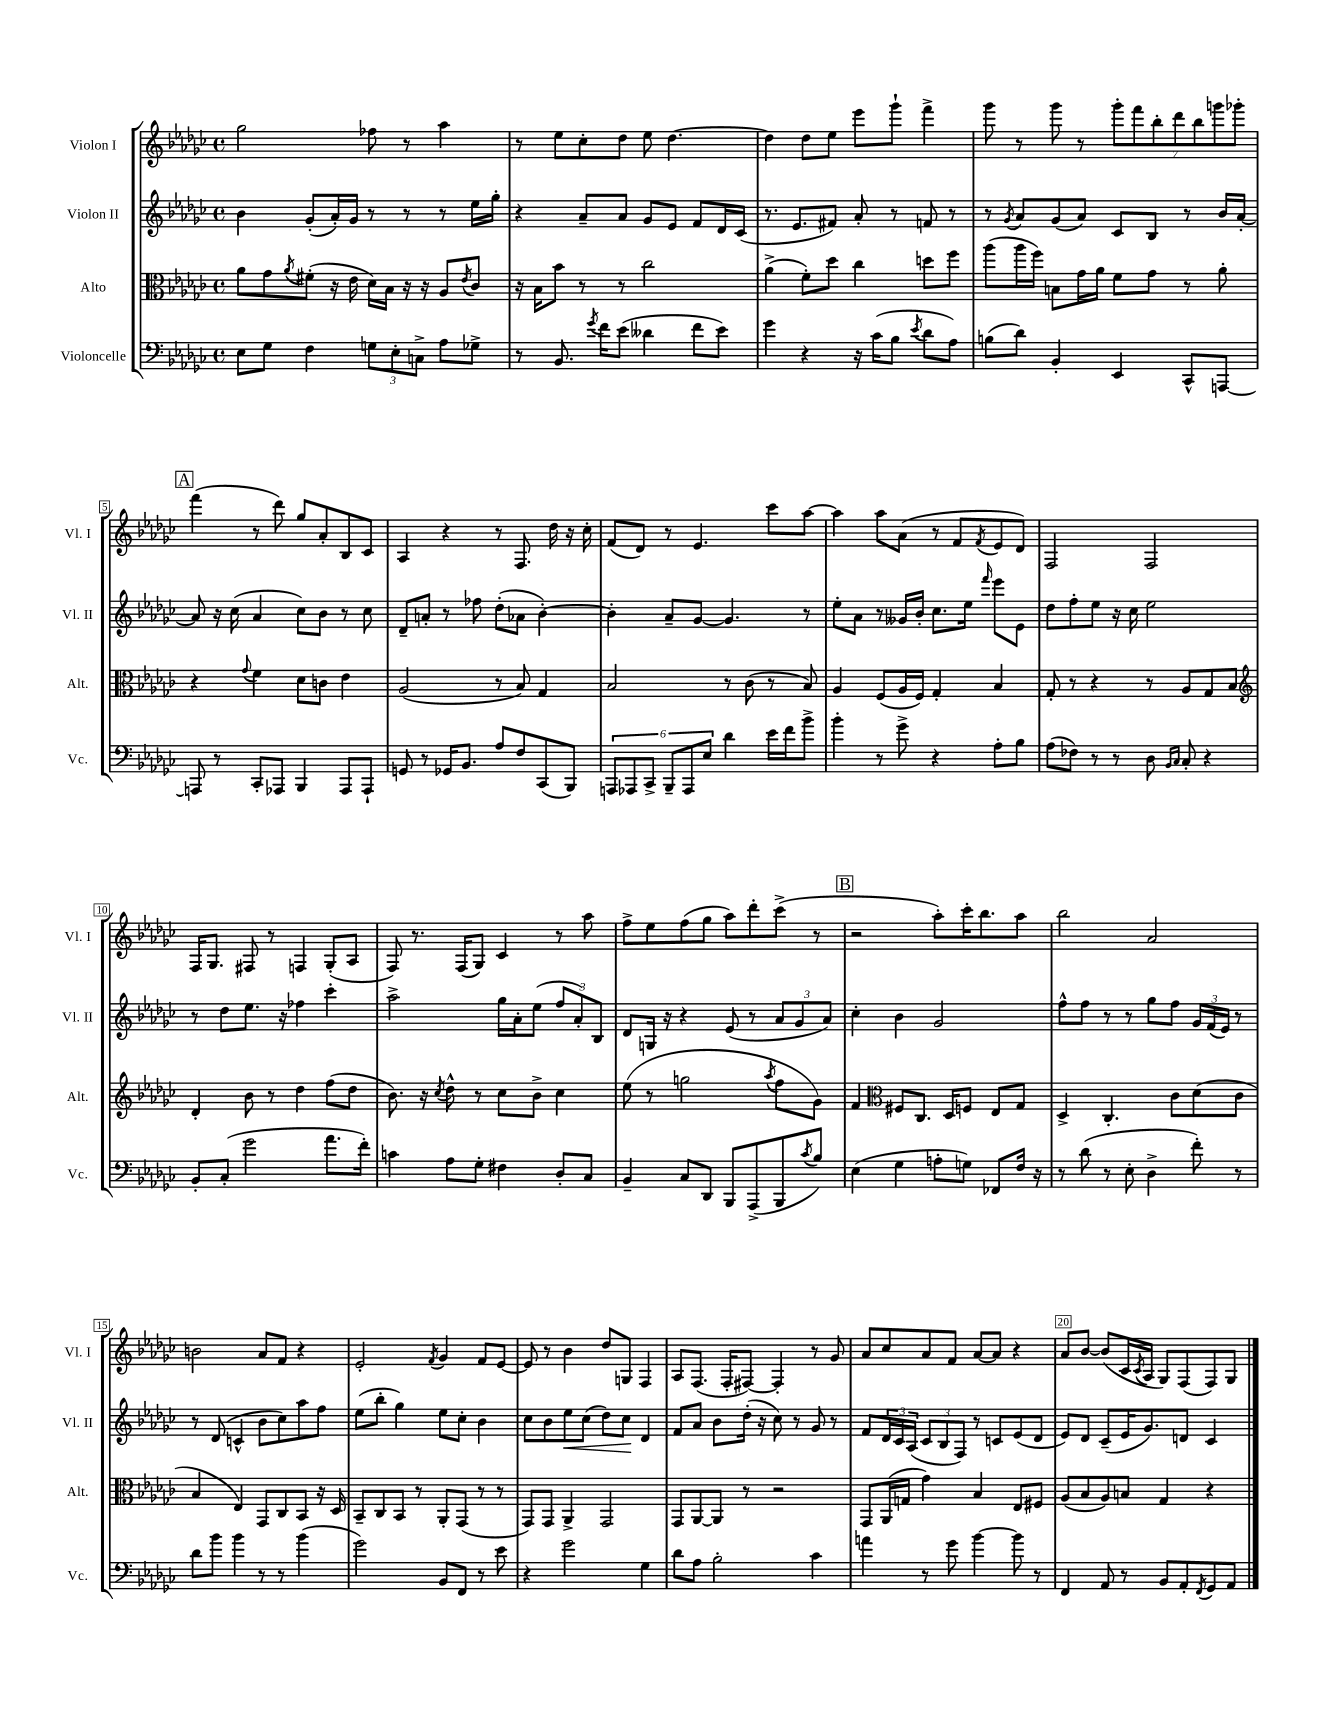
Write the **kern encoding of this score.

**kern	**kern	**kern	**kern
*staff4	*staff3	*staff2	*staff1
*clefF4	*clefC3	*clefG2	*clefG2
*k[b-e-a-d-g-c-]	*k[b-e-a-d-g-c-]	*k[b-e-a-d-g-c-]	*k[b-e-a-d-g-c-]
*M4/4	*M4/4	*M4/4	*M4/4
*met(c)	*met(c)	*met(c)	*met(c)
8E-\L	8a-\L	4b-\	2gg-\
8G-\J	8g-\	.	.
.	8qa-/	.	.
4F\	(8f#'\J	(8g-'/L	.
.	16r	16a-'/L)	.
.	16e-\	16g-/JJ	.
12G\L	16d-\LL)	8r	8ff-\
.	16B-\JJ	.	.
12E-'\	.	.	.
.	16r	8r	8r
12C^\J	.	.	.
.	16r	.	.
8A-\L	8A-/L	8r	4aa-\
.	8qe-/	.	.
8G-^\J	8c-/J	16ee-\LL	.
.	.	16gg-'\JJ	.
=	=	=	=
8r	16r	4r	8r
.	16B-\LK	.	.
8.BB-/	8b-\J	.	8ee-\L
.	8r	8a-~/L	8cc-'\
8qg-/	.	.	.
16f\LK	.	.	.
(8e-\J	8r	8a-/J	8dd-\J
4d--\	2cc-\	8g-/L	8ee-\
.	.	8e-/J	[4.dd-\
8f\L	.	8f/L	.
8e-\J)	.	16d-/L	.
.	.	(16c-/JJ	.
=	=	=	=
4g-\	(4a-^\	8.r	4dd-\]
.	.	8.e-/L	.
4r	8f'\L)	.	8dd-\L
.	8dd-\J	8f#/J)	8ee-\J
16r	4cc-\	8a-'/	8eee-\L
(16c-\LK	.	.	.
8B-\J	.	8r	8ggg-`\J
8qe-/	.	.	.
8d-\L	8dd\L	8f/	4fff^\
8A-\J)	8ff\J	8r	.
=	=	=	=
(8B\L	(8aa-\L	8r	8ggg-\
.	.	8qg-/	.
8d-\J)	16aa-\L	8a-/L	8r
.	16ff\JJ)	.	.
4BB-'/	8B\L	(8g-/	8ggg-\
.	16g-\L	8a-/J)	8r
.	16a-\JJ	.	.
4EE-/	8f\L	8c-/L	14ggg-'\L
.	.	.	14fff\
.	8g-\J	8B-/J	.
.	.	.	14bb-'\
.	.	.	14ddd-\
8CC-^^/L	8r	8r	.
.	.	.	14bb-\
.	.	.	14ggg\
[8AAA/J	8a-'\	16b-/LL	.
.	.	.	14ggg-'\J
.	.	[16a-'/JJ	.
=	=	=	=
8AAA/]	4r	8a-/]	(4fff\
8r	.	16r	.
.	.	(16cc-\	.
.	8qqg-/	.	.
8CC-'/L	4f\	4a-/	8r
8AAA-/J	.	.	8ddd-\)
4BBB-/	8d-\L	8cc-\L)	8gg-/L
.	8c\J	8b-\J	8a-'/
8AAA-/L	4e-\	8r	8B-/
8AAA-`/J	.	8cc-\	8c-/J
=	=	=	=
8GG/	(2A-/	8d-~/L	4A-/
8r	.	8a'/J	.
16GG-/LK	.	8r	4r
8.BB-/J	.	.	.
.	.	8ff-\	.
8A-/L	8r	(8dd-'\L	8r
8F/	8B-/)	8a-\J	8.F/
(8CC-/	4G-/	[4b-'\)	.
.	.	.	16dd-\
8BBB-/J)	.	.	16r
.	.	.	16cc-'\
=	=	=	=
12AAA/L	2B-/	4b-'\]	(8f/L
12AAA-/	.	.	.
.	.	.	8d-/J)
12CC-^/J	.	.	.
12BBB-~/L	.	8a-~/L	8r
12AAA-/	.	.	.
.	.	[8g-/J	4.e-/
12E-/J	.	.	.
4d-\	8r	4.g-/]	.
.	(8c-\	.	.
16e-\LL	8r	.	8ccc-\L
16f\J	.	.	.
8b-^\J	8B-/)	8r	[8aa-\J
=	=	=	=
4b-'\	4A-/	8ee-'\L	4aa-\]
.	.	8a-\J	.
8r	(8F/L	8r	8aa-\L
8g-^\	16A-/L	16g--/LL	(8a-\J
.	16F/JJ)	16b-'/JJ	.
4r	4G-'/	8.cc-\L	8r
.	.	.	8f/L
.	.	16ee-\Jk	.
.	.	16qqfff/	8qf/
8A-'\L	4B-/	8eee-\L	8e-/
8B-\J	.	8e-\J	8d-/J)
=	=	=	=
(8A-\L	8G-'/	8dd-\L	2F/
8F-\J)	8r	8ff'\	.
8r	4r	8ee-\J	.
8r	.	16r	.
.	.	16cc-\	.
8D-\	8r	2ee-\	2F/
16qqBB-/LL	.	.	.
16qqC-/JJ	.	.	.
8C-'/	8A-/L	.	.
4r	8G-/	.	.
.	8B-/J	.	.
=	=	=	=
*	*clefG2	*	*
8BB-'/L	4d-'/	8r	16F/LK
.	.	.	8.G-/J
(8C-'/J	.	8dd-\L	.
2g-\	8b-\	8.ee-\J	8F#/
.	8r	.	8r
.	.	16r	.
.	4dd-\	4ff-\	4F/
8.a-\L	(8ff\L	4ccc-'\	(8G-'/L
.	8dd-\J	.	8A-/J
16f'\Jk)	.	.	.
=	=	=	=
4c\	8.b-\)	2aa-^\	8F/)
.	.	.	8.r
.	16r	.	.
.	8qcc-/	.	.
8A-\L	8dd-^^\	.	.
.	.	.	(16F/LK
8G-'\J	8r	.	8G-/J)
4F#\	8cc-\L	16gg-\LL	4c-/
.	.	16a-'\J	.
.	8b-^\J	(8ee-\J	.
8D-'/L	4cc-\	12ff/L	8r
.	.	12a-'/)	.
8C-/J	.	.	8aa-\
.	.	12B-/J	.
=	=	=	=
4BB-~/	(8ee-\	8d-/L	8ff^\L
.	8r	16G/Jk	8ee-\
.	.	16r	.
8C-/L	2gg\	4r	(8ff\
8DD-/J	.	.	8gg-\J
8BBB-/L	.	(8e-/	8aa-\L)
(8AAA-^/	.	8r	8ddd-'\
.	8qaa-/	.	.
8BBB-/	8ff\L	12a-/L	(8ccc-^\J
.	.	12g-/	.
8qc-/	.	.	.
8B-/J)	8g-\J)	.	8r
.	.	12a-/J)	.
=	=	=	=
(4E-\	4f/	4cc-'\	2r
*	*clefC3	*	*
4G-\	8F#/L	4b-\	.
.	8.C-/J	.	.
8A'\L	.	2g-/	8aa-'\L)
.	16D-/LK	.	.
8G\J)	8F/J	.	16ccc-'\K
.	.	.	8.bb-\
8FF-/L	8E-/L	.	.
16F/Jk	8G-/J	.	8aa-\J
16r	.	.	.
=	=	=	=
8r	4D-^/	8ff^^\L	2bb-\
(8d-\	.	8ff\J	.
8r	4.C-'/	8r	.
8E-'\	.	8r	.
4D-^\	.	8gg-\L	2a-/
.	8c-\L	8ff\J	.
8f'\)	(8d-\	24g-/LL	.
.	.	(24f/	.
.	.	24e-/JJ)	.
8r	8c-\J	8r	.
=	=	=	=
8d-\L	4B-/	8r	2b\
8b-\J	.	(8d-/	.
4b-\	4E-/)	4c^^/	.
8r	8GG-/L	8b-\L	8a-/L
8r	8C-/	8cc-\)	8f/J
(4b-\	8BB-/J	8aa-\	4r
.	16r	8ff\J	.
.	16D-/	.	.
=	=	=	=
2g-\)	8BB-~/L	(8ee-\L	2e-'/
.	8C-/	8bb-'\J	.
.	8BB-/J	4gg-\)	.
.	8r	.	.
.	.	.	8qf/
8BB-/L	8AA-'/L	8ee-\L	4g-/
8FF/J	(8GG-/J	8cc-'\J	.
8r	8r	4b-\	8f/L
8e-\	8r	.	[8e-/J
=	=	=	=
4r	8GG-/L)	8cc-\L	8e-/]
.	8GG-/J	8b-\	8r
2g-\	4AA-^/	8ee-\	4b-\
.	.	(8cc-\J	.
.	2GG-/	8dd-\L)	8dd-/L
.	.	8cc-\J	8G/J
4G-\	.	4d-/	4F/
=	=	=	=
8d-\L	8GG-/L	8f/L	8A-/L
8A-\J	[8AA-/	8a-/J	(8.F/J
2B-'\	8AA-/]J	8b-\L	.
.	.	.	16F'/LK
.	8r	(16dd-'\Jk	[8F#/J)
.	.	16r	.
.	2r	8cc-\)	4F#'/]
.	.	8r	.
4c-\	.	8g-/	8r
.	.	8r	8g-/
=	=	=	=
4a\	8GG-/L	8f/L	8a-/L
.	(16AA-/L	24d-/L	8cc-/
.	.	24c-/	.
.	16G/JJ	.	.
.	.	(24A-/JJ	.
8r	4g-\)	12c-/L	8a-/
.	.	12B-/	.
8g-\	.	.	8f/J
.	.	12F/J)	.
[4b-\	4B-/	8r	[8a-/L
.	.	8c/L	8a-/]J
8b-\]	8E-/L	(8e-/	4r
8r	8F#/J	8d-/J	.
=	=	=	=
4FF/	(8A-/L	8e-/L)	8a-/L
.	8B-/	8d-/J	[8b-/J
8AA-/	8A-/)	(8c-~/L	(8b-/]L
8r	8B/J	16e-/K	16c-/L
.	.	.	8qc-/
.	.	8.g-/)	16A-/JJ
8BB-/L	4G-/	.	8G-/L)
8AA-'/	.	8d/J	(8F/
8qFF/	.	.	.
8GG-/	4r	4c-/	8F/)
8AA-/J	.	.	8G-/J
==	==	==	==
*-	*-	*-	*-
